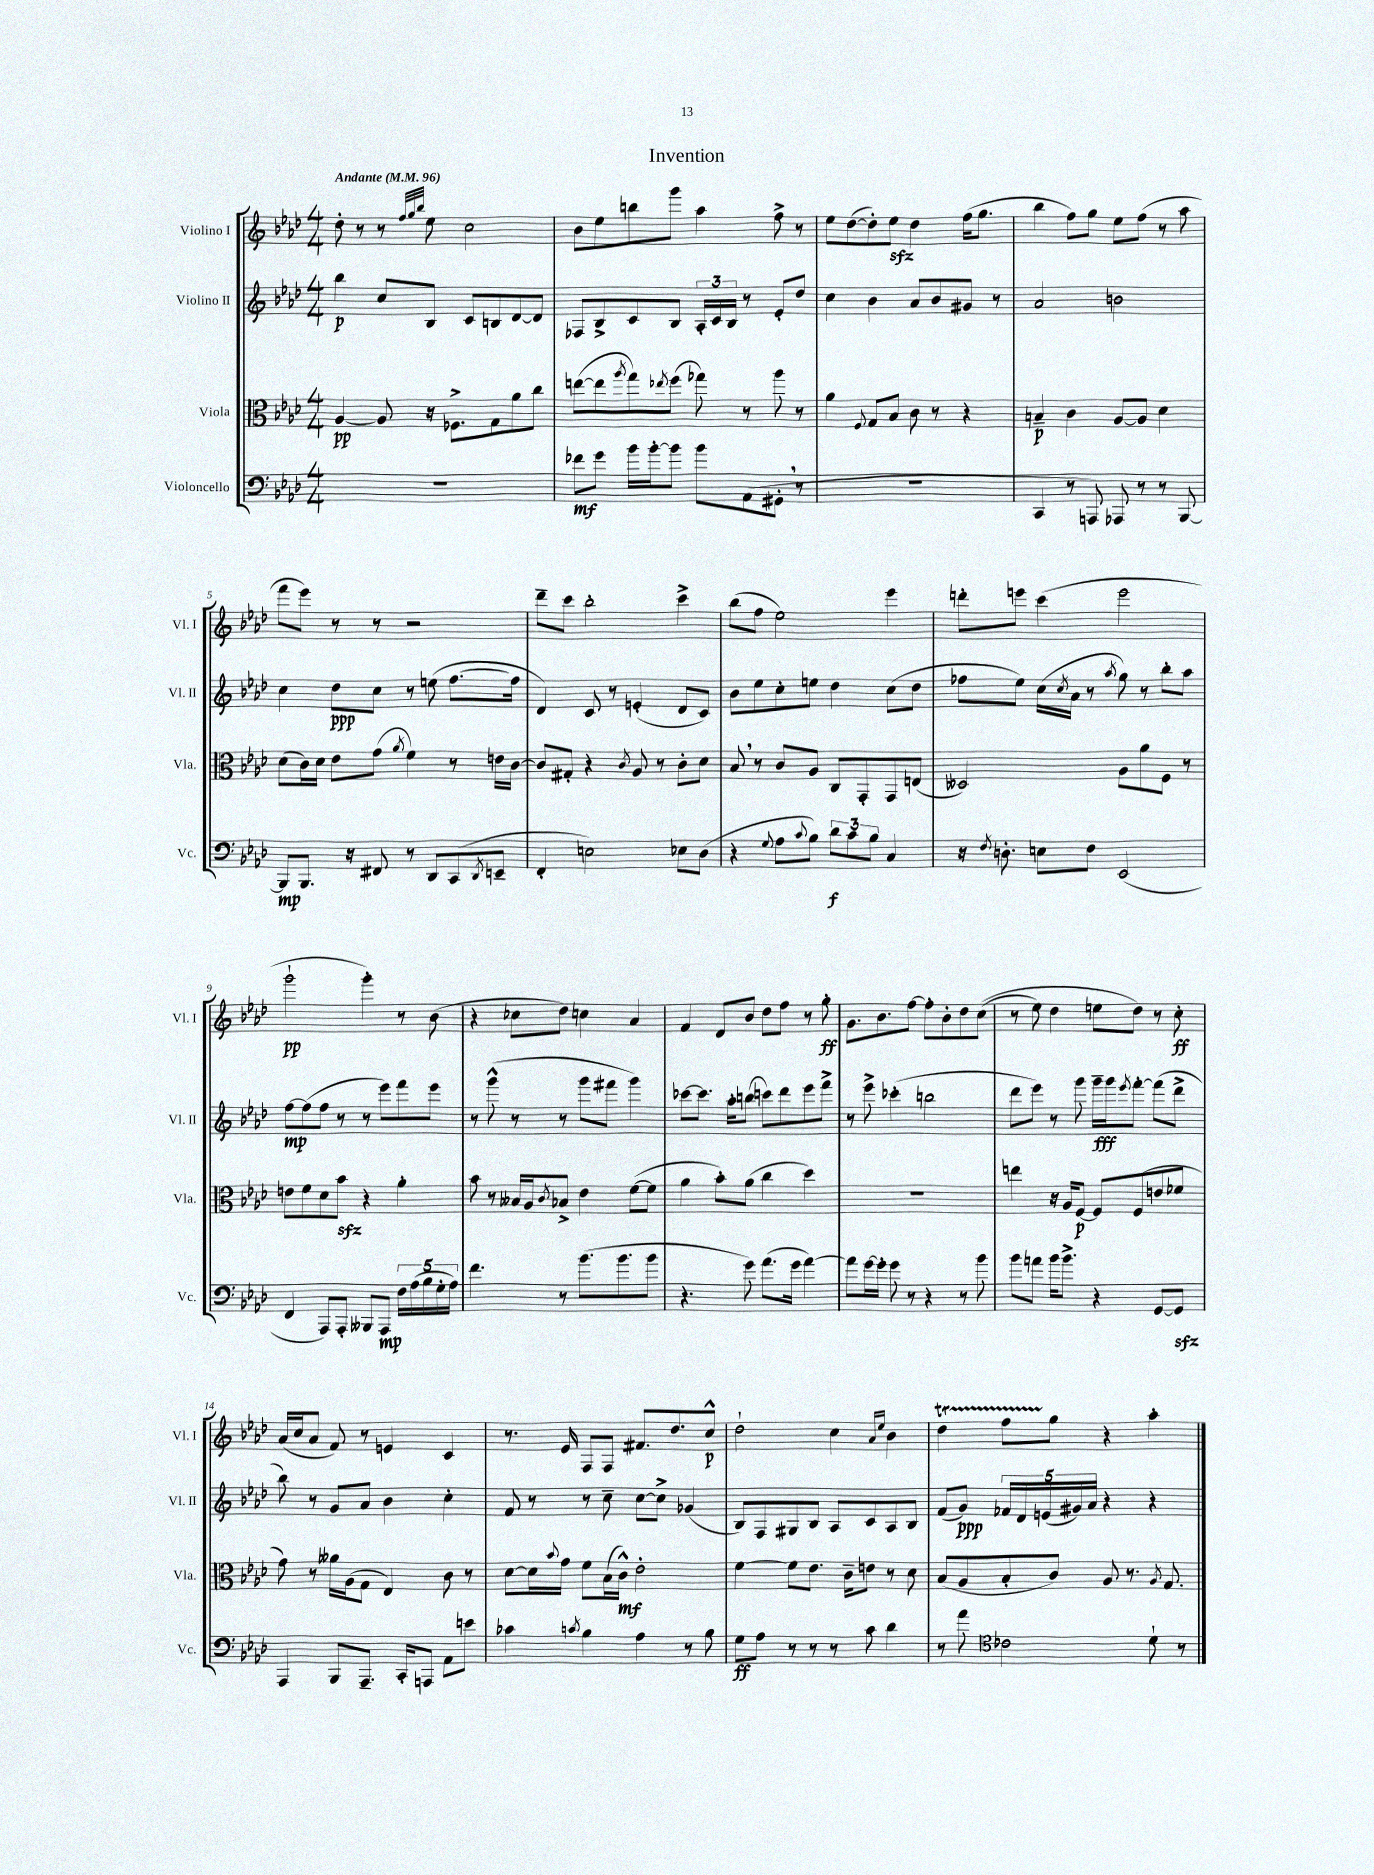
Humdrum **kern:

**kern	**kern	**kern	**kern
*staff4	*staff3	*staff2	*staff1
*clefF4	*clefC3	*clefG2	*clefG2
*k[b-e-a-d-]	*k[b-e-a-d-]	*k[b-e-a-d-]	*k[b-e-a-d-]
*M4/4	*M4/4	*M4/4	*M4/4
*MM96	*MM96	*MM96	*MM96
1r	[4A-/	4bb-\	8dd-'\
.	.	.	8r
.	8A-/]	8cc/L	8r
.	.	.	32qqff/LLL
.	.	.	32qqgg/
.	.	.	32qqbb-/JJJ
.	16r	8B-/J	8ee-\
.	8.F-^\L	.	.
.	.	8c/L	2cc\
.	8G\	8B/	.
.	8a-\	[8d-/	.
.	8cc\J	8d-/]J	.
=	=	=	=
8f-\L	([8ee\L	8F-/L	8b-\L
8g\J	8ee\]	8B-^/	8ee-\
.	8qaa-/	.	.
16b-\LL	8gg\)	8c/	8bb\
[16b-'\J	.	.	.
.	8qee-/	.	.
8b-\]J	(8ff\J	8B-/J	8ggg\J
8b-\L	8gg-\)	24A-'/LL	4aa-\
.	.	24c/	.
.	.	24B-/JJ	.
(8AA-\	8r	8r	.
8GG#'\J	8aa-\	8e-'/L	8ff^\
8r	8r	8dd-/J	8r
=	=	=	=
1r	4a-\	4cc\	8ee-\L
.	.	.	([8dd-\
.	8qqF/	.	.
.	8G/L	4b-\	8dd-'\])
.	8B-/J	.	8ee-\J
.	8c\	8a-/L	4dd-\
.	8r	8b-/	.
.	4r	8g#/J	(16ff\LK
.	.	.	8.gg\J
.	.	8r	.
=	=	=	=
4CC/	4B~/	2a-/	4bb-\
8r	4c\	.	8ff\L)
8AAA/)	.	.	8gg\J
8AAA-/	[8A-/L	2b\	8ee-\L
8r	8A-/]J	.	(8ff\J
8r	4d-\	.	8r
[8BBB-/	.	.	8aa-\
=	=	=	=
8BBB-/]L	(8d-\L	4cc\	8fff\L
8.BBB-/J	16c\L)	.	8eee-\J)
.	16d-\JJ	.	.
.	8e-\L	8dd-\L	8r
16r	.	.	.
8FF#/	(8g\J	8cc\J	8r
.	8qa-/	.	.
8r	4f\)	8r	2r
8DD-/L	.	(8ee\	.
(8CC/	8r	[8.ff\L	.
8qDD-/	.	.	.
8EE~/J	16e\LL	.	.
.	[16c\JJ	16ff\]Jk	.
=	=	=	=
4FF'/	8c/]L	4d-/)	8ddd-~\L
.	8G#'/J	.	8ccc\J
2E\)	4r	8c/	2bb-'\
.	.	8r	.
.	8qc/	.	.
.	8A-/	(4e'/	.
.	8r	.	.
8E-\L	8c'\L	8d-/L	4ccc^\
(8D-\J	8d-\J	8c/J)	.
=	=	=	=
4r	8B-/	8b-\L	(8bb-\L
.	8r	8ee-\	8ff\J
8qqG/	.	.	.
8A-\L	8c/L	8cc'\	2ee-\)
8qqc/	.	.	.
8B-\J)	8A-/J	8ee\J	.
12d-\L	8C/L	4dd-\	.
12c\	.	.	.
.	8GG'/	.	.
12B-\J	.	.	.
4C/	8GG/	(8cc\L	4eee-\
.	(8E/J	8dd-\J	.
=	=	=	=
16r	2D--/)	8ff-\L	8ddd'\L
8qF/	.	.	.
8.D'\	.	.	.
.	.	8ee-\J)	8eee\J
8E\L	.	(16cc\LL	(4ccc\
.	.	8qcc/	.
.	.	16a-\JJ	.
8F\J	.	8r	.
.	.	8qaa-/	.
(2EE-/	8A-\L	8gg\)	2eee\
.	8a-\	8r	.
.	8F\J	8bb-'\L	.
.	8r	8aa-\J	.
=	=	=	=
4FF/	8e\L	[8ff\L	2ggg`\
.	8f\	(8ff\]	.
8AAA-/L)	8d-\	8ff\J	.
8AAA-'/J	8b-\J	8r	.
8BBB--/L	4r	8r	4ggg'\)
8AAA-/J	.	8eee-\L)	.
20F\LL	4a-'\	8fff\	8r
(20A-\	.	.	.
20B-\	.	.	.
.	.	8eee-\J	(8b-\
20G'\	.	.	.
20A-\JJ)	.	.	.
=	=	=	=
4.f\	8b-\	8r	4r
.	8r	(8ggg^^\	.
.	16B--/LL	8r	8cc-\L
.	16A-/J	.	.
.	8qc/	.	.
8r	8B-^/J	8r	8dd-\J)
(8.b-\L	4e-\	8ggg\L	4cc\
.	.	8fff#\J	.
8.b-\	.	.	.
.	([8f\L	4ggg\)	4a-/
8b-\J	8f\]J	.	.
=	=	=	=
4.r	4a-\	[8ccc-\L	4f/
.	.	8.ccc-\]J	.
.	8b-'\L)	.	8d-/L
.	.	16aa-'\LK	.
8g\)	(8a-\J	(8bb\J	8b-/J
(8.a-\L	4cc\	8ccc\L)	8dd-\L
.	.	8ddd-\	8ff\J
16g\Jk	.	.	.
[4a-\)	4dd-\)	8eee-\	8r
.	.	8fff^\J	8gg'\
=	=	=	=
8a-\]L	1r	8r	8.g\L
[16g\L	.	8eee-^\	.
16g'\]JJ	.	.	8.b-\
8g\	.	(4ccc-'\	.
8r	.	.	[8ff\J
4r	.	2bb\	8ff'\]L
.	.	.	8b-'\
8r	.	.	8dd-\
8b-\	.	.	&((8cc\J
=	=	=	=
8b-\L	4ee\	8ddd-\L	8r
8a\J	.	8eee-\J)	8ee-\)
16b-\LK	16r	8r	4dd-\
8.b-^\J	16A-/LK	.	.
.	[8F/J	8ggg\	.
4r	8F/]L	16ggg~\LL	8ee\L
.	.	16ggg\J	.
.	.	8qeee-/	.
.	(8F/	[8fff'\J	8dd-\J&)
[8GG/L	8e/	(8fff\]L	8r
8GG/]J	8f-/J	8ddd-^\J	8cc'\
=	=	=	=
4AAA-/	8g\)	8bb-\)	(16a-/LL
.	.	.	16cc/J
.	8r	8r	8a-/J
8BBB-/L	16a--\LL	8g/L	8f/)
.	(16A-\J	.	.
8.AAA-~/J	8G\J	8a-/J	8r
.	4E-/)	4b-\	4e/
16CC'/LK	.	.	.
8AAA/J	.	.	.
8AA-\L	8c\	4cc'\	4c/
8e\J	8r	.	.
=	=	=	=
4c-\	[8d-\L	8f/	8.r
.	16d-\]L	8r	.
.	8qqb-/	.	.
.	16g\JJ	.	16e-/
8qc/	.	.	.
4B-\	8f\L	8r	8F/L
.	(16B-\L	8cc~\	8F/J
.	16c^^\JJ)	.	.
4A-\	2e-'\	[8cc\L	8.f#/L
.	.	8cc^\]J	.
.	.	.	8.dd-/
8r	.	(4g-/	.
8B-\	.	.	8cc^^/J
=	=	=	=
8G\L	[4f\	8B-/L)	2dd-`\
8A-\J	.	8F/	.
8r	8f\]L	8G#/	.
8r	8.e-\J	8B-/J	.
8r	.	8A-/L	4cc\
.	16c~\LK	.	.
8c\	8e\J	8c/	.
.	.	.	16qqa-/LL
.	.	.	16qqee-/JJ
4d-\	8r	8A-/	4b-\
.	8d-\	8B-/J	.
=	=	=	=
8r	(8B-/L	(8f/L	4dd-\
8a-\	8A-/	8g/J)	.
*clefC4	*	*	*
2c-\	8B-'/	20f-/LL	8ff\L
.	.	20d-/	.
.	.	(20e/	.
.	8c/J)	.	8gg\J
.	.	20g#/)	.
.	.	20a-/JJ	.
.	8A-/	4r	4r
.	8.r	.	.
8d-`\	.	4r	4aa-'\
.	8qA-/	.	.
.	8.G/	.	.
8r	.	.	.
==	==	==	==
*-	*-	*-	*-
